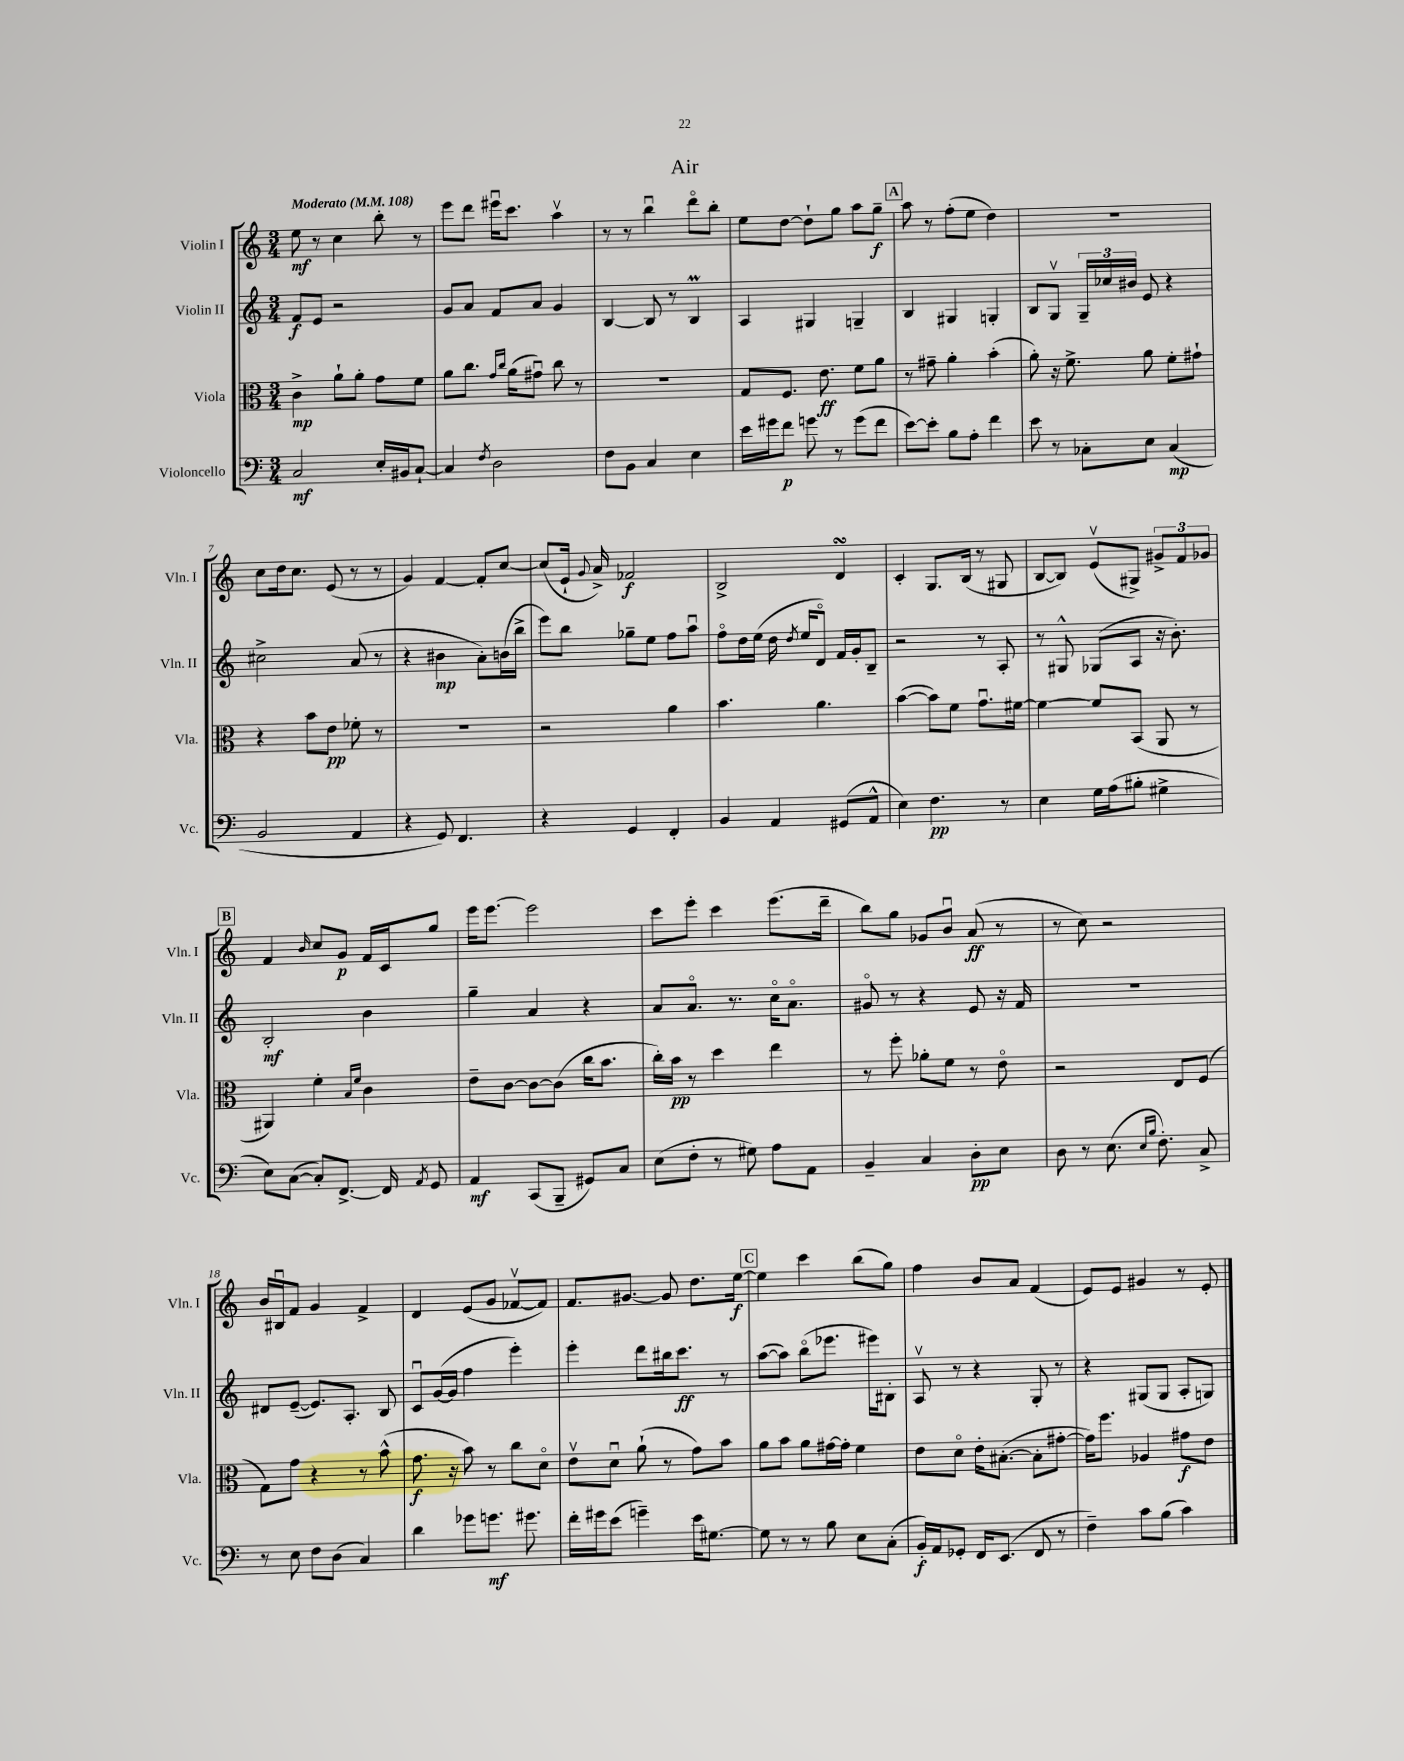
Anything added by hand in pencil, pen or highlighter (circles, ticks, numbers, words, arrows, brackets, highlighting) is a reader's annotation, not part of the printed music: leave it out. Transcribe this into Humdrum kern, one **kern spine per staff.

**kern	**kern	**kern	**kern
*staff4	*staff3	*staff2	*staff1
*clefF4	*clefC3	*clefG2	*clefG2
*k[]	*k[]	*k[]	*k[]
*M3/4	*M3/4	*M3/4	*M3/4
*MM108	*MM108	*MM108	*MM108
2C	4c^	8f	8ee
.	.	8e	8r
.	8a`	2r	4cc
.	8a'	.	.
16E'	8g	.	8bb'
16BB#	.	.	.
[8C`	8f	.	8r
=	=	=	=
4C]	8a	8g	8eee
.	8.cc	8a	8ddd
8qF	.	.	.
2D	.	8f	16eee#u
.	16qqg	.	.
.	16qqcc	.	.
.	(16a	.	8.ccc
.	8g#u)	8a	.
.	8cc	4g	4aav
.	8r	.	.
=	=	=	=
8F	2.r	[4B	8r
8BB	.	.	8r
4C	.	8B]	4bbu
.	.	8r	.
4E	.	4B	8dddo
.	.	.	8bb'
=	=	=	=
16e	8G	4A	8ee
16g#	.	.	.
8f	8.F	.	[8dd
8g	.	4G#	8dd`]
.	8.e	.	.
8r	.	.	8gg
(8g	8f	4G~	8aa
8f	8a	.	8gg~
=	=	=	=
[8e)	8r	4B	8aa
8e']	8g#~	.	8r
8B	4a'	4G#	(8ff'
8A'	.	.	8ee
4f	(4b'	4G'	4dd)
=	=	=	=
8e	8a')	8B	2.r
8r	16r	8Gv	.
.	8.f^	.	.
8C-'	.	24G~	.
.	.	24cc-	.
.	.	24b#	.
8E	8a	8e	.
(4C-	8f'	4r	.
.	8g#`	.	.
=	=	=	=
2BB	4r	2cc#^	8cc
.	.	.	16dd
.	.	.	8.cc
.	8b	.	.
.	8e	.	(8e
4AA	8f-'	(8a	8r
.	8r	8r	8r
=	=	=	=
4r	2.r	4r	4g)
8GG)	.	4b#	[4f
4.FF	.	.	.
.	.	8a')	8f']
.	.	(16b	[8cc
.	.	16bb^	.
=	=	=	=
4r	2r	8eee)	(8cc]
.	.	8bb	16e`
.	.	.	8qqg
.	.	.	16a^)
4GG	.	8gg-~	2f-
.	.	8ee	.
4FF'	4a	8ff	.
.	.	8aau	.
=	=	=	=
4BB	4.b	8ffo	2B^
.	.	16dd	.
.	.	(16ee	.
4AA	.	16dd	.
.	.	8qdd	.
.	.	16ee	.
.	4.a	8do)	.
(8GG#	.	16f	4d
.	.	16g'	.
8AA^^	.	8B~	.
=	=	=	=
4E)	([4b	2r	4c'
4.F	8b])	.	8.G
.	8f	.	.
.	.	.	(16B
.	8.gu	8r	8r
8r	.	8A'	8G#
.	[16f#	.	.
=	=	=	=
4E	4f#_	8r	[8B
.	.	8G#^^	8B])
16G	8f#]	(8G-	(8ev
(16A	.	.	.
8B#'	(8BB	8A	8G#^)
4G#^	8AA	16r	12g#^
.	.	8.b')	.
.	.	.	12f
.	8r	.	.
.	.	.	12g-
=	=	=	=
8E)	4AA#)	2B'	4f
([8C	.	.	.
.	.	.	16qqb
8C'])	4f'	.	8cc
[8.FF^	.	.	8g
.	16qqB	.	.
.	16qqf	.	.
.	4c	4b	16f
16FF]	.	.	16c
8qAA	.	.	.
8GG	.	.	8gg
=	=	=	=
4AA	8e~	4gg~	16eee
.	.	.	[8.eee
.	[8c	.	.
(8CC	8c_	4a	2eee]
8BBB~	(8c]	.	.
8GG#)	16cc	4r	.
.	8.b	.	.
8C	.	.	.
=	=	=	=
(8E	16cc')	8a	8ccc
.	16b	.	.
8F'	8r	8.ao	8eee'
8r	4dd	.	4ccc
.	.	8.r	.
8G#)	.	.	.
8A	4ee	16cco	(8.eee
.	.	8.ao	.
8AA	.	.	.
.	.	.	16ddd~
=	=	=	=
4BB~	8r	8g#o	8bb)
.	8ff'	8r	8gg
4C	8a-'	4r	8g-
.	8f	.	8bu
8D'	8r	8e	(8a
8E	8eo	16r	8r
.	.	16f	.
=	=	=	=
8D	2r	2.r	8r
8r	.	.	8cc)
(8.E	.	.	2r
16qqE	.	.	.
16qqB	.	.	.
8.F')	.	.	.
.	8E	.	.
8C^	(8F	.	.
=	=	=	=
8r	8G)	8d#	16b
.	.	.	16B#u
8E	8g	([8e~	8f
8F	4r	8.e])	4g
(8D	.	.	.
.	.	8.A'	.
4C)	8r	.	4f^
.	(8b^^	8B	.
=	=	=	=
4d	8.g	8cu	4d
.	.	([16g	.
.	16r	16g]	.
8g-	8b)	4ff	(8e
8.g	8r	.	8g
.	8cc	4eee')	[8f-v
8.g#	.	.	.
.	8do	.	8f-])
=	=	=	=
16f'	8ev	4eee'	8.f
16g#	.	.	.
(8e	8du	.	.
.	.	.	[8.g#
4g~)	(8a`	8ddd	.
.	8r	16bb#	8g#]
.	.	8.ccc	.
16e	8g)	.	8.dd
[8.G#	.	.	.
.	8b	8r	.
.	.	.	[16ee
=	=	=	=
8G#]	8a	([8aa	4ee]
8r	8b	8aa])	.
8r	8a	(8bbo	4ccc
8B	[16g#	8.eee-	.
.	16g#']	.	.
8E	4f	.	(8bb
.	.	16eee#)	.
(8C'	.	8B#'	8gg)
=	=	=	=
16BB')	8e	8Av	4ff
16AA	.	.	.
8GG-'	8do	8r	.
16FF	16e'	4r	8b
(8.EE	([8.B#'	.	.
.	.	.	8a
8FF	8B#']	8G'	(4f
8r	[8g#'	8r	.
=	=	=	=
4F~)	16g#])	4r	8e)
.	8.ff	.	.
.	.	.	8e
8c	4A-	(8G#	4g#
(8B	.	8G#	.
4c)	8g#	8A'	8r
.	8e	8G)	8e'
==	==	==	==
*-	*-	*-	*-
